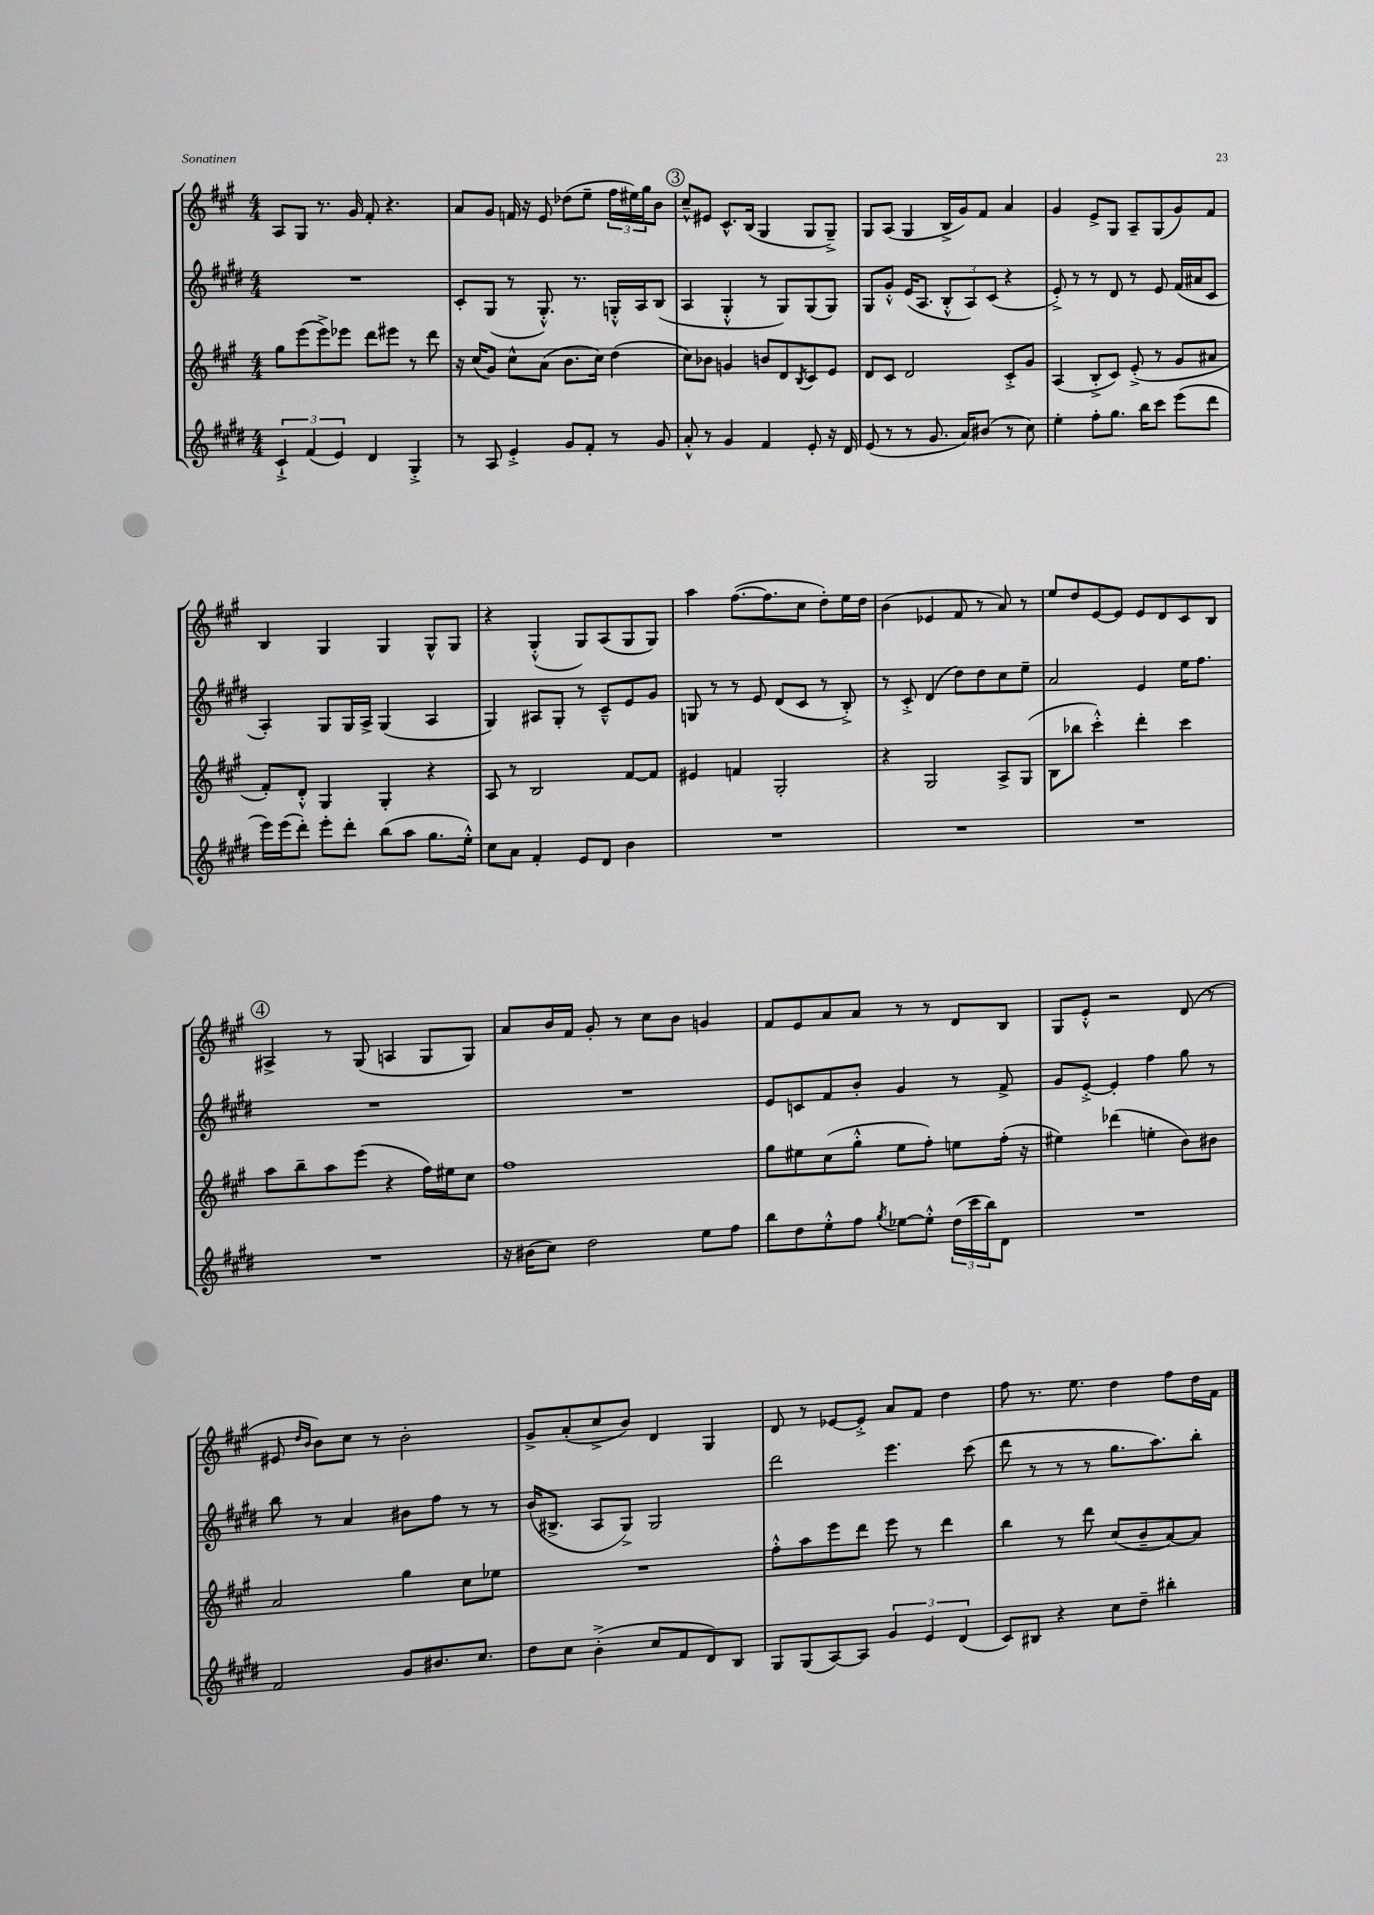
<<
\new StaffGroup <<
\new Staff = "s0" {
    \clef treble \key a \major \numericTimeSignature \time 4/4
    a8 gis8 r8. gis'16 fis'8-. r4. |
    a'8 gis'8 f'16 r16 e'8 des''8( e''8-- \tuplet 3/2 { fis''16 eis''16) gis''16 } b'8 |
    \mark \markup { \circle "3" } cis''8---^ eis'8 cis'8.-^ b16( gis4 gis8 gis8--->) |
    gis8 a8( gis4 b16-> gis'16) fis'8 a'4 |
    gis'4 e'8-> gis8 a8-- gis8( gis'8) fis'8 |
    b4 gis4 gis4 gis8-^ gis8 |
    r4 gis4-.-^( gis8) a8( gis8 gis8) |
    a''4 fis''8.~( fis''8. cis''8 d''8-.) e''16 d''16 |
    b'4( ees'4 fis'8 r8 a'8) r8 |
    e''8 d''8 e'8~ e'8 e'8 d'8 cis'8 b8 |
    \mark \markup { \circle "4" } ais4-> r8 gis8( a4 gis8 gis8) |
    a'8 b'16 fis'16 gis'8-. r8 cis''8 b'8 g'4 |
    fis'8 e'8 a'8 a'8 r8 r8 d'8 b8 |
    gis8 e'8-.-^ r2 d'8( r8 |
    eis'8 \grace { d''16 b'16 } b'8) cis''8 r8 b'2-. |
    gis'8-> a'8-.( cis''8-> b'8) d'4 gis4 |
    d'8 r8 ees'8~ ees'8-.-> a'8 fis'8 d''4 |
    fis''8 r8. e''8. d''4 fis''8 d''16 fis'16 \bar "|." |
}
\new Staff = "s1" {
    \clef treble \key e \major \numericTimeSignature \time 4/4
    R1 |
    cis'8-. gis8( r8 gis8.-.-^) r8. g16-.-^ a16 b8( |
    \mark \markup { \circle "3" } a4 gis4-.-^ r8 gis8) gis8( gis8) |
    gis8 gis'8-.-^ e'16( a8. \tuplet 3/2 { b8-.-^ a8) cis'8( } r4 |
    e'8-.->) r8 r8 dis'8 r8 e'8 fis'16( ais'16 cis'8 |
    a4-.) gis8 gis16 a16-> gis4( a4 |
    gis4) ais8 gis8-. r8 cis'8---^ e'8 gis'8 |
    g8 r8 r8 e'8 dis'8( cis'8 r8 b8-.->) |
    r8 cis'8-.-> dis'4( dis''8) dis''8 cis''8 e''8-- |
    a'2 e'4 e''16 fis''8. |
    \mark \markup { \circle "4" } R1 |
    R1 |
    e'8 c'8 fis'8 b'8-. gis'4 r8 fis'8-> |
    gis'8 e'8~-.-> e'4-. fis''4 gis''8 r8 |
    b''8 r8 a'4 bis'8 fis''8 r8 r8 |
    b'16( bis8.-> a8 gis8->) gis2 |
    dis'''2 e'''4. cis'''8( |
    dis'''8 r8 r8 r8 gis''8. a''8.) b''8-. \bar "|." |
}
\new Staff = "s2" {
    \clef treble \key a \major \numericTimeSignature \time 4/4
    gis''8 e'''8( e'''8->) ees'''8 d'''8 eis'''8 r8 d'''8 |
    r16 cis''16( gis'8) cis''8-^ a'8( b'8. cis''16) d''4( |
    \mark \markup { \circle "3" } cis''8) bes'8 g'4 b'8 d'8 \acciaccatura { b8 } cis'8 e'8 |
    d'8 cis'8 d'2 cis'8-.-> gis'8 |
    a4( b8-.-> cis'8) e'8-.->( r8 gis'8 ais'8 |
    fis'8-.) d'8-.-^ gis4 gis4-. r4 |
    a8 r8 b2 fis'8~ fis'8 |
    eis'4 f'4 gis2-. |
    r4 gis2 a8-> gis8( |
    b8 bes''8 cis'''4-.-^) d'''4-. cis'''4 |
    \mark \markup { \circle "4" } a''8 b''8-- a''8 e'''8( r4 fis''16) eis''16 cis''8 |
    fis''1 |
    gis''8 eis''8 cis''8( gis''8-.-^ eis''8 fis''8-.) e''8 fis''16-.( r16 |
    eis''4) des'''4( e''4-. b'8) bis'8 |
    a'2 gis''4 cis''8 ees''8 |
    R1 |
    fis''8-.-^ a''8 e'''8 d'''8 e'''8 r8 d'''4 |
    b''4 r8 d'''8 cis''8( b'8-- a'8~) a'8 \bar "|." |
}
\new Staff = "s3" {
    \clef treble \key e \major \numericTimeSignature \time 4/4
    \tuplet 3/2 { cis'4-!-> fis'4( e'4) } dis'4 gis4-.-> |
    r8 a8 e'4-.-> gis'8 fis'8-. r8 gis'8 |
    \mark \markup { \circle "3" } a'8-.-^ r8 gis'4 fis'4 e'8-. r16 dis'16 |
    e'8( r8 r8 gis'8. a'16) bis'8( r8 cis''8) |
    e''4-. fis''8-. gis''8. b''16 cis'''8 e'''8( dis'''8 |
    e'''16) e'''16( dis'''8-.) e'''8-. dis'''8-. b''8( a''8 gis''8. e''16-.-^) |
    cis''8 a'8 fis'4-. e'8 dis'8 b'4 |
    R1 |
    R1 |
    R1 |
    \mark \markup { \circle "4" } R1 |
    r16 bis'16( cis''8) dis''2 e''8 fis''8 |
    b''8 dis''8 e''8-.-^ fis''8 \acciaccatura { gis''8 } ees''8~ ees''8-.-^ \tuplet 3/2 { dis''16( cis'''16 b''16) } dis'8 |
    R1 |
    fis'2 gis'8 bis'8. cis''8. |
    dis''8 cis''8 b'4-.->( cis''8 fis'8 dis'8) b8 |
    gis8 gis8( a8~) a8 \tuplet 3/2 { gis'4 e'4 dis'4( } |
    cis'8) bis8 r4 cis''8 dis''8-- bis''4-. \bar "|." |
}
>>
>>
\layout { \context { \Score \remove "Bar_number_engraver" } }
